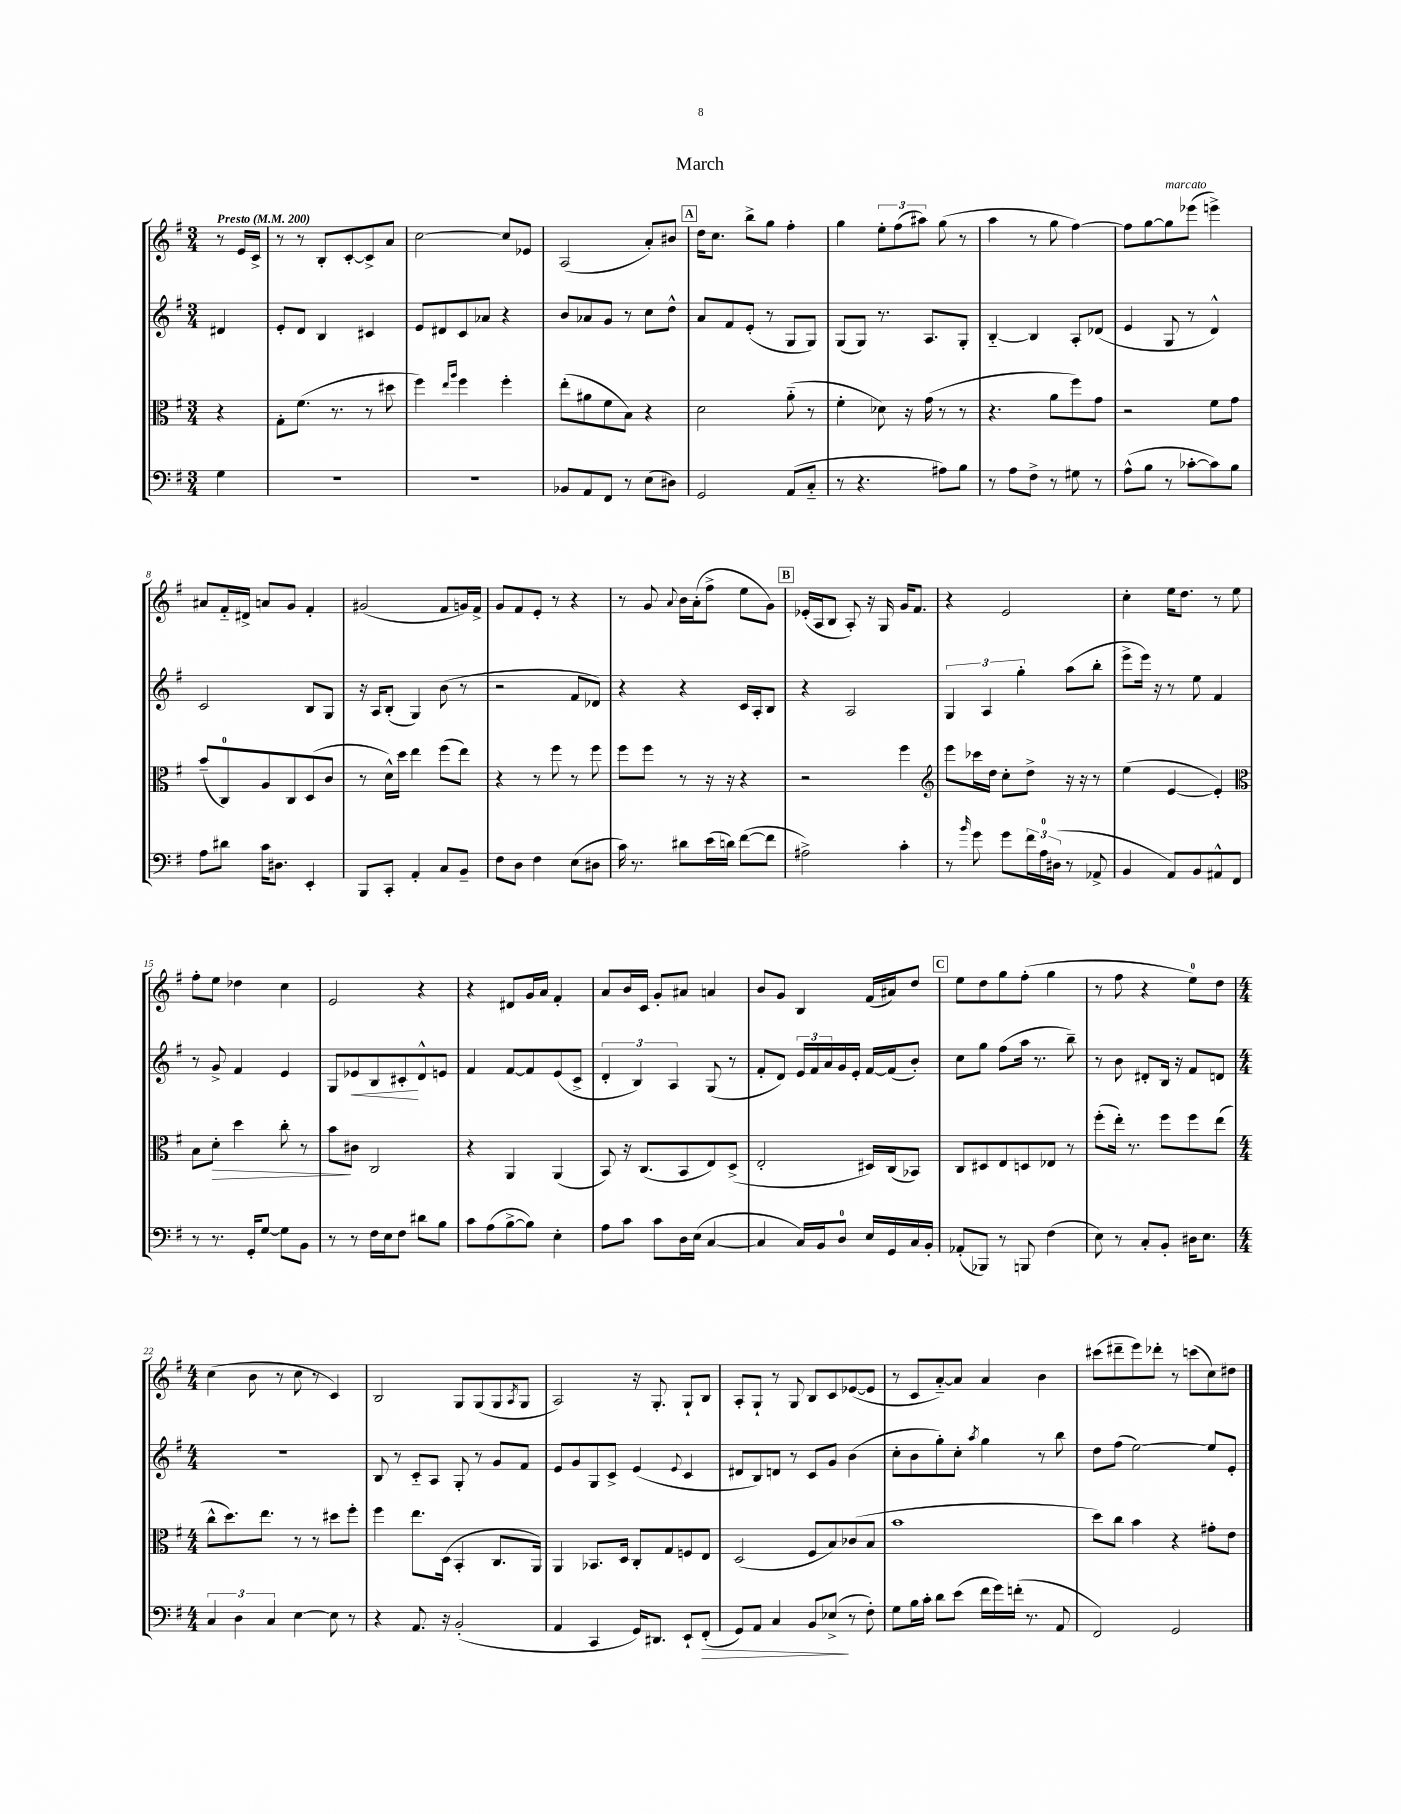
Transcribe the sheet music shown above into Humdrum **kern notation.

**kern	**kern	**kern	**kern
*staff4	*staff3	*staff2	*staff1
*clefF4	*clefC3	*clefG2	*clefG2
*k[f#]	*k[f#]	*k[f#]	*k[f#]
*M3/4	*M3/4	*M3/4	*M3/4
*MM200	*MM200	*MM200	*MM200
4G\	4r	4d#/	8r
.	.	.	16e/LL
.	.	.	16c^/JJ
=	=	=	=
2.r	8G'\L	8e'/L	8r
.	(8.f#\J	8d/J	8r
.	.	4B/	8B'/L
.	8.r	.	.
.	.	.	[8c'/
.	8r	4c#/	8c^/]
.	8dd#\	.	8a/J
=	=	=	=
2.r	4ff#\)	8e/L	[2cc\
.	.	8d#/	.
.	16qqee/LL	.	.
.	16qqaa/JJ	.	.
.	4ff#\	8c/	.
.	.	8a-/J	.
.	4ff#'\	4r	8cc/]L
.	.	.	8e-/J
=	=	=	=
8BB-/L	(8ee'\L	8b/L	(2A/
8AA/	8a#\	8a-/	.
8FF#/J	8f#\	8g/J	.
8r	8B\J)	8r	.
(8E\L	4r	8cc\L	8a'/L)
8D#\J)	.	8dd^^\J	8b#/J
=	=	=	=
2GG/	2d\	8a/L	16dd\LK
.	.	.	8.cc\J
.	.	8f#/	.
.	.	(8e'/J	8bb^\L
.	.	8r	8gg\J
(8AA/L	(8a'~\	8G/L	4ff#'\
8C'~/J	8r	8G/J)	.
=	=	=	=
8r	4f#'\	(8G/L	4gg\
4.r	.	8G/J)	.
.	8d-\)	8.r	12ee'\L
.	.	.	(12ff#\
.	16r	.	.
.	.	.	12aa#\J)
.	(16g\	8.A/L	.
8A#\L)	8r	.	(8gg\
8B\J	8r	8G'/J	8r
=	=	=	=
8r	4.r	[4B'~/	4aa\
8A\L	.	.	.
8F#^\J	.	4B/]	8r
8r	8a\L	.	8gg\
8G#\	8ff#\)	8A'/L	[4ff#\)
8r	8g\J	(8d-/J	.
=	=	=	=
(8A^^\L	2r	4e/	8ff#\]L
8B\J	.	.	[8gg\
8r	.	8G/	8gg\]
[8c-'\L	.	8r	(8eee-\J
8c-\])	8f#\L	4d^^/)	4eee^\)
8B\J	8g\J	.	.
=	=	=	=
8A\L	(8b~/L	2c/	8a#/L
8d#\J	8C/)	.	16f#'~/L
.	.	.	16d#^/JJ
16c\LK	8A/	.	8a/L
8.D#\J	.	.	.
.	8C/	.	8g/J
4EE'/	(8D/	8B/L	4f#'/
.	8c/J	8G/J	.
=	=	=	=
8BBB/L	8r	16r	(2g#/
.	.	16A/LK	.
8CC'/J	16d^^\LL)	(8B'/J	.
.	16dd\JJ	.	.
4AA'/	4ee\	4G/)	.
8C/L	(8ff#\L	(8b\	8f#/L
8BB~/J	8ee\J)	8r	16g/L)
.	.	.	16f#^/JJ
=	=	=	=
8F#\L	4r	2r	8g/L
8D\J	.	.	8f#/
4F#\	8r	.	8e'/J
.	8ff#\	.	8r
(8E\L	8r	8f#/L	4r
8D#\J	8ff#\	8d-/J)	.
=	=	=	=
16c\)	8ff#\L	4r	8r
8.r	.	.	.
.	8ff#\J	.	8g/
.	.	.	8qqa/
8d#\L	8r	4r	16b\LL
.	.	.	(16a'\J
(16e\L	16r	.	8ff#^\J
16d\JJ)	16r	.	.
([8f#\L	4r	16c/LL	8ee\L
.	.	16A'/J	.
8f#\]J	.	8B/J	8g\J)
=	=	=	=
2A#^\)	2r	4r	(16e-'/LL
.	.	.	16A/J
.	.	.	8B/J
.	.	2A/	8A'/)
.	.	.	16r
.	.	.	16G/
4c'\	4ff#\	.	16g/LK
.	.	.	8.f#/J
=	=	=	=
*	*clefG2	*	*
8r	8eee\L	6G/	4r
16qqb/	.	.	.
8g\	16ccc-\L	.	.
.	.	6A/	.
.	16dd\JJ	.	.
8g\L	8cc'\L	.	2e/
.	.	6gg'\	.
24f#\L	8dd^\J	.	.
24A\	.	.	.
(24D#\JJ	.	.	.
8r	16r	(8aa\L	.
.	16r	.	.
8AA-^/	8r	8bb'\J	.
=	=	=	=
4BB/	(4ee\	8eee^\L	4cc'\
.	.	16eee\Jk)	.
.	.	16r	.
8AA/L)	[4e/	8r	16ee\LK
.	.	.	8.dd\J
8BB/	.	8ee\	.
8AA#^^/	4e'/])	4f#/	8r
8FF#/J	.	.	8ee\
=	=	=	=
*	*clefC3	*	*
8r	8B\L	8r	8ff#'\L
8.r	8d'\J	8g^/	8ee\J
.	4dd\	4f#/	4dd-\
16GG'/LK	.	.	.
[8G/J	.	.	.
8G\]L	8cc'\	4e/	4cc\
8BB\J	8r	.	.
=	=	=	=
8r	8b\L	8G/L	2e/
8r	8c#\J	8e-/	.
16F#\LL	2C/	8B/	.
16E\J	.	.	.
8F#\J	.	8c#'/	.
8d#\L	.	8d^^/	4r
8B\J	.	8e/J	.
=	=	=	=
8c\L	4r	4f#/	4r
(8A\	.	.	.
[8B^\	4AA/	[8f#/L	8d#/L
8B\]J)	.	8f#/]	16g/L
.	.	.	16a/JJ
4E'\	(4AA/	(8e/	4f#'/
.	.	8c^/J	.
=	=	=	=
8A\L	8BB/)	6d'/	8a/L
8c\J	16r	.	16b/L
.	.	6B/)	.
.	(8.C/L	.	16c/JJ
8c\L	.	.	8g'/L
.	.	6A/	.
16D\L	8BB/	.	8a#/J
(16E\JJ	.	.	.
[4C/	8E/)	(8G/	4a/
.	(8D^/J	8r	.
=	=	=	=
4C/]	2E'/	8f#'/L	8b/L
.	.	8d/J)	8g/J
16C/LL)	.	24e/LL	4B/
.	.	24f#/	.
16BB/J	.	.	.
.	.	24a/	.
8D/J	.	16g/	.
.	.	16e'/JJ	.
16E/LL	16D#/LL)	[16f#/LL	(16f#/LL
16GG/	(16C/J	(16f#/]J	16a#/J)
16C/	8BB-/J)	8b'/J)	8dd/J
16BB'/JJ	.	.	.
=	=	=	=
(8AA-'/L	8C/L	8cc\L	8ee\L
8BBB-/J)	8D#/	8gg\J	8dd\
8r	8E/	(8ff#\L	8gg\
8BBB/	8D/	16aa\Jk	(8ff#'\J
.	.	8.r	.
(4F#\	8E-/J	.	4gg\
.	8r	8bb~\)	.
=	=	=	=
8E\)	(8ff#'\L	8r	8r
8r	16ee'\Jk)	8b\	8ff#\
.	8.r	.	.
8C'/L	.	8d#'/L	4r
8BB'/J	8ff#\L	16B/Jk	.
.	.	16r	.
16D#\LK	8ff#\	8f#/L	8ee\L)
8.E\J	.	.	.
.	(8ee\J	8d/J	8dd\J
=	=	=	=
*M4/4	*M4/4	*M4/4	*M4/4
6C/	8cc^^\L	1r	(4cc\
.	8.dd\)	.	.
6D\	.	.	.
.	.	.	8b\
.	8.ee\J	.	.
6C/	.	.	.
.	.	.	8r
[4E\	8r	.	8cc\
.	8r	.	8r
8E\]	8dd#\L	.	4c/)
8r	8ff#'\J	.	.
=	=	=	=
4r	4ff#\	8B/	2B/
.	.	8r	.
8.AA/	8.ee\L	8c'~/L	.
.	.	8A/J	.
16r	(16D\Jk	.	.
(2BB'/	4BB'/	8G'/	8G/L
.	.	8r	(8G/
.	8.C/L	8g/L	8G/
.	.	.	8qA/
.	.	8f#/J	8G/J
.	16AA/Jk)	.	.
=	=	=	=
4AA/	4AA/	8e/L	2A/)
.	.	8g/	.
4CC/	8.BB-/L	8G/	.
.	.	8c^/J	.
.	16D/Jk	.	.
16GG/LK)	8C'/L	(4e/	16r
8.DD#/J	.	.	8.G'/
.	8G/	.	.
.	.	8qqe/	.
8EE`/L	8F/	4c/	8G`/L
(8FF#'/J	8E/J	.	8B/J
=	=	=	=
8GG/L)	(2D/	8d#/L	8A'/L
8AA/J	.	8B/)	8G`/J
4C/	.	8d/J	8r
.	.	8r	8G/
8BB/L	8F#/L	8c/L	8B/L
(8E-^/J	8B/)	8g/J	8c/
8r	(8c-/	(4b\	([8e-/
8F#'\)	8B/J	.	8e-/]J
=	=	=	=
8G\L	1b	8cc'\L	8r
16B\L	.	8b\	8c/L
16c'\JJ	.	.	.
8d\L	.	8gg'\)	[8a'~/)
(8e\J	.	8cc'\J	8a/]J
.	.	8qaa/	.
16f#\LL	.	4gg\	4a/
16g\)	.	.	.
(16f'\JJ	.	.	.
8.r	.	.	.
.	.	8r	4b\
8AA/	.	8bb\	.
=	=	=	=
2FF#/)	8dd\L)	8dd\L	(8ccc#\L
.	8cc\J	(8ff#\J	8ddd#~\
.	4b\	[2ee\)	8eee\)
.	.	.	8ddd-'\J
2GG/	4r	.	8r
.	.	.	(8ccc\L
.	8g#'\L	8ee/]L	8cc\)
.	8e\J	8e'/J	8dd#\J
==	==	==	==
*-	*-	*-	*-
